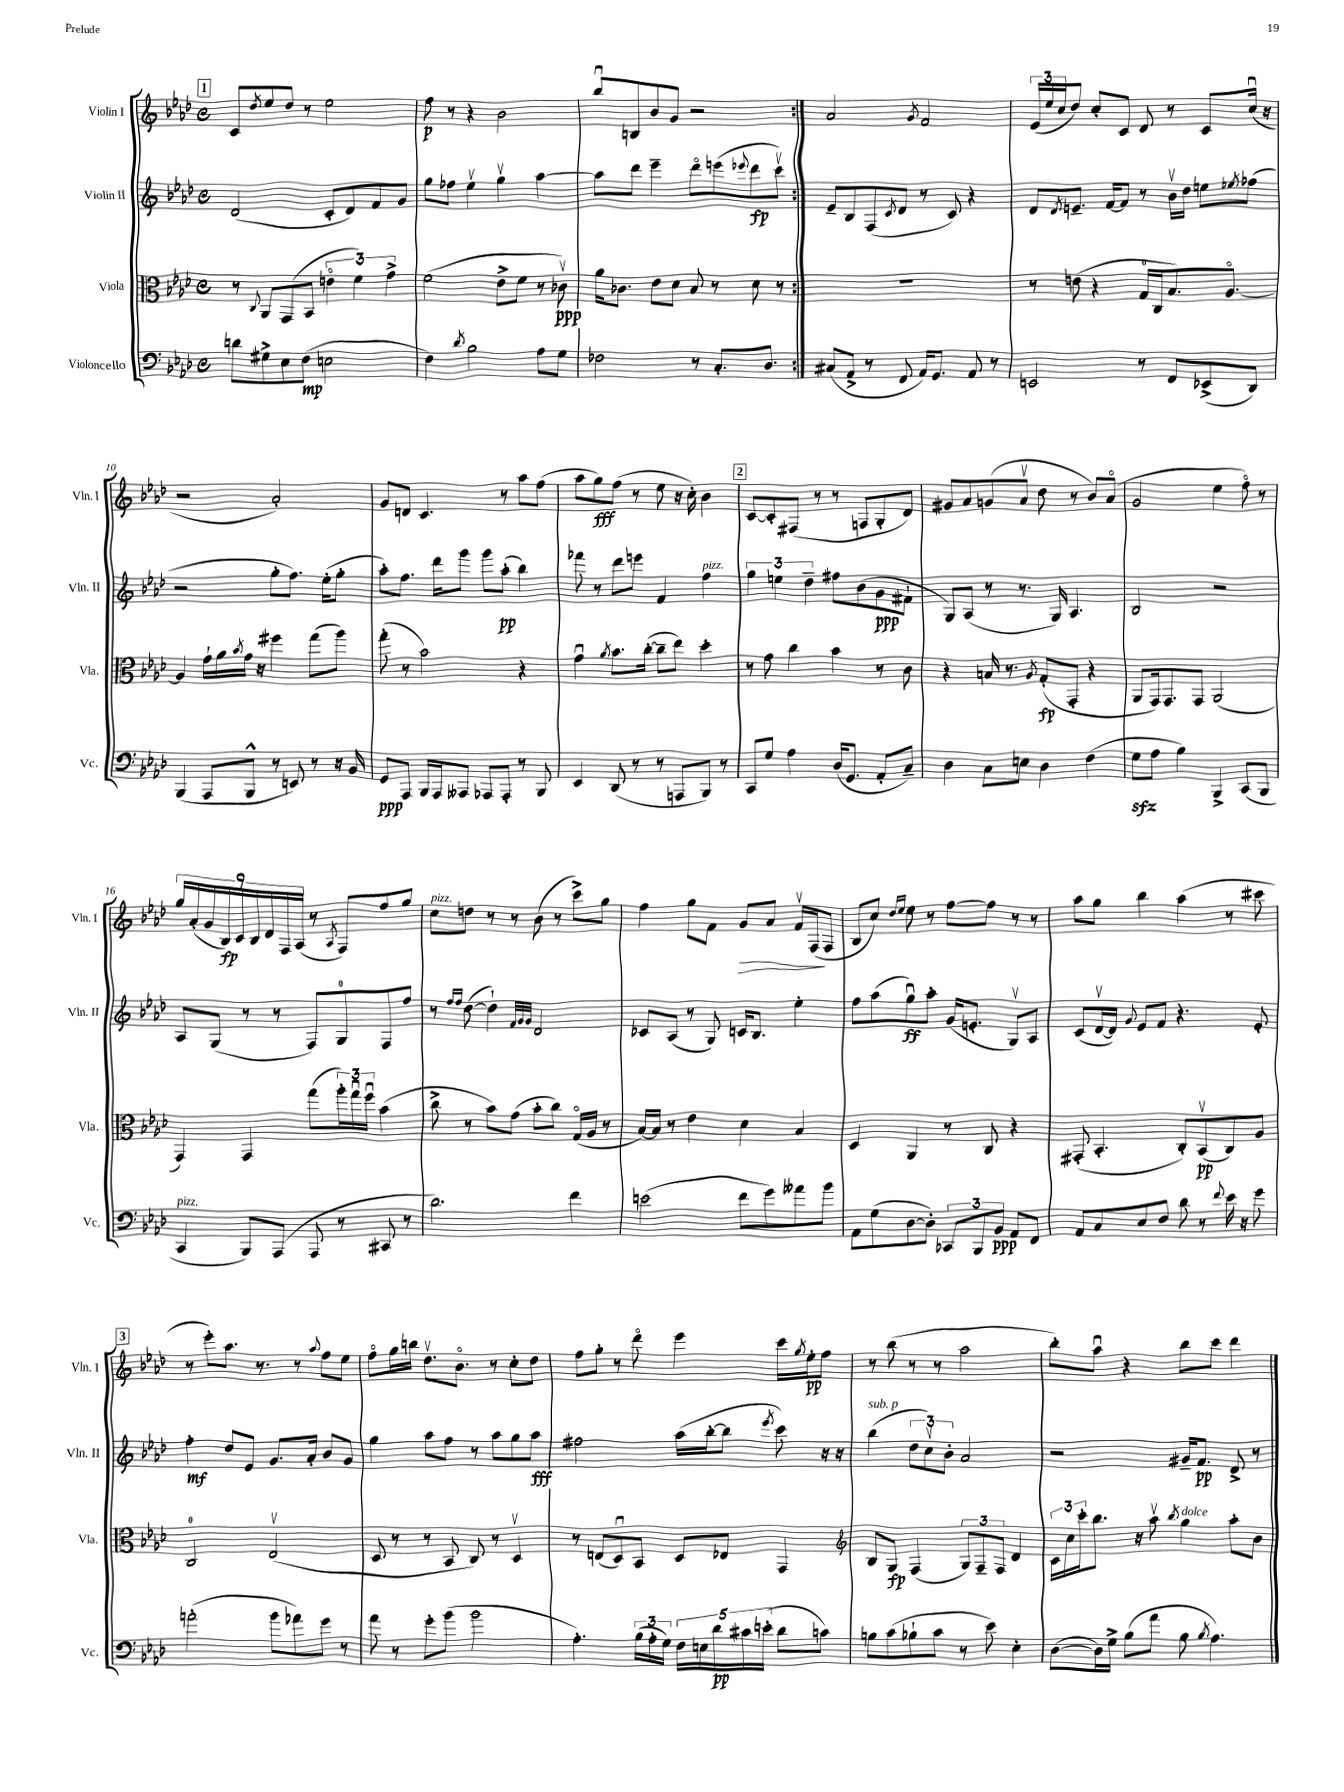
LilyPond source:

<<
\new StaffGroup <<
\new Staff = "s0" \with { instrumentName = "Violin I" shortInstrumentName = "Vln. I" } {
    \clef treble \key aes \major \defaultTimeSignature \time 4/4
    \repeat volta 2 { \mark \markup { \box "1" } c'8 \acciaccatura { des''8 } ees''8 des''8 r8 ees''2 |
    f''8\p r8 r4 bes'2 |
    bes''8\downbow b8 bes'8 g'8 r2 | }
    aes'2 \acciaccatura { g'8 } f'2 |
    \tuplet 3/2 { ees'16( ees''16 c''16 } des''8) c''8-. c'8 des'8 r8 c'8 c''16\downbow( r16 |
    r2 aes'2-.) |
    g'8 d'8 c'4. r8 aes''8 f''8( |
    aes''8 g''8\fff) f''8( r8 ees''8 r16 c''16-.) bes'4 |
    \mark \markup { \box "2" } c'8~ c'8-. fis8( r8 r8 f8 g8-. des'8) |
    gis'8 aes'8 g'8( aes'8\upbow des''8 r8 bes'8) aes'8\flageolet( |
    g'2 ees''4 f''8\flageolet) r8 |
    \tuplet 9/8 { g''16 aes'16-.( g'16 bes16\fp) c'16 bes16 des'16 f16 aes16( } r8 \acciaccatura { aes8 } f8) f''8 g''8 |
    c''8^\markup { \italic "pizz." } d''8 r8 r8 bes'8( r8 c'''8->) g''8 |
    f''4 g''8 f'8 g'8\> aes'8 f'16\upbow f16\!( f8 |
    bes8 c''8) \grace { des''16 ees''16 } ees''8 r8 f''8~ f''8 r8 r8 |
    aes''8 g''8 bes''4 aes''4( r8 cis'''8 |
    \mark \markup { \box "3" } r8 ees'''8-.) aes''8. r8. r8 \appoggiatura { aes''8 } f''8 ees''8 |
    f''8\flageolet g''16 b''16 des''8.\upbow bes'8.\flageolet r8 c''8-. des''8 |
    f''8 g''8-. r8 des'''8\flageolet ees'''4 c'''16 \acciaccatura { g''8 } ees''16-.\pp f''8 |
    r8 bes''8( r8 r8 aes''2 |
    bes''8-.) aes''8\downbow r4 bes''8 c'''8 des'''4 \bar "|." |
}
\new Staff = "s1" \with { instrumentName = "Violin II" shortInstrumentName = "Vln. II" } {
    \clef treble \key aes \major \defaultTimeSignature \time 4/4
    \repeat volta 2 { \mark \markup { \box "1" } des'2( c'8-. des'8) f'8 g'8 |
    g''8 fes''8 ees''4\upbow g''4\upbow aes''4~ |
    aes''8 des'''8 ees'''4-- des'''8\flageolet e'''8( \appoggiatura { ees'''8 } des'''8\fp c'''8\upbow) | }
    ees'8-- bes8 f8( \acciaccatura { c'8 } des'8 r8 c'8) r4 |
    des'8 \acciaccatura { des'8 } e'8.-- f'16~ f'8 r8 bes'16\upbow des''16 e''8 \acciaccatura { ees''8 } fes''8( |
    r2 g''8-. f''8.) ees''16-.( g''8-. |
    aes''8-.) f''8. des'''16 g'''8 g'''8 aes''8-.\pp( bes''4) |
    fes'''8 r8 des'''8 e'''8 f'4 f''4^\markup { \italic "pizz." } |
    \mark \markup { \box "2" } \tuplet 3/2 { g''4 e''4 des''4-- } fis''8 bes'8( g'8\ppp fis'8-! |
    g8) aes8( r8 r8. g16) aes4. |
    bes2 r2 |
    aes8 g8( r8 r8 f8) g8-0 f8 f''8 |
    r8 \grace { f''16 f''16 } des''8~( des''4-!) \grace { f'32 g'32 g'32 } des'2 |
    ces'8 aes8( r8 g8) c'16 bes8. ees''4-. |
    f''8 aes''8( g''8\downbow\ff) aes''8-. g'16( e'8.-. g8\upbow) aes8 |
    c'8( des'16~\upbow des'16) \appoggiatura { g'8 } ees'8 f'8 r4. ees'8-. |
    \mark \markup { \box "3" } f''4-.\mf des''8 ees'8 g'8. aes'16-. bes'8 g'8 |
    g''4 aes''8 f''8 r8 aes''8 g''8 aes''8\fff |
    fis''2 aes''16( bes''16~-. bes''8 \acciaccatura { ees'''8 } c'''8) r16 r16 |
    bes''4^\markup { \italic "sub. p" }( \tuplet 3/2 { des''8 c''8\upbow) bes'8-. } aes'2 |
    r2 gis'16-- f'8.\pp des'8-> r8 \bar "|." |
}
\new Staff = "s2" \with { instrumentName = "Viola" shortInstrumentName = "Vla." } {
    \clef alto \key aes \major \defaultTimeSignature \time 4/4
    \repeat volta 2 { \mark \markup { \box "1" } r8 \appoggiatura { c8 } aes,8 g,8( bes,8 \tuplet 3/2 { e'4\flageolet f'4) g'4-> } |
    f'2( ees'8-> f'8 r8 ces'8\upbow\ppp) |
    aes'16 ces'8. ees'8 des'8 bes8 r8 des'8 r8 | }
    R1 |
    r8 e'8( r4 g16-0 c16 bes8.) aes8.~\flageolet |
    aes4 g'16-! aes'16 \acciaccatura { bes'8 } g'16 r16 fis''4 g''8( aes''8) |
    g''8-.( r8 bes'2) r4 |
    g'4\downbow \acciaccatura { aes'8 } bes'8. c''16~-.( c''8-- ees''8) des''4-. |
    \mark \markup { \box "2" } r8 g'8 c''4 bes'4 r8 c'8 |
    r4 b16 r8. \acciaccatura { aes8 } g8-.\fp( g,8-. r4 |
    aes,8 g,16) g,8. g,8 aes,2( |
    g,4) g,4 g''8( \tuplet 3/2 { aes''16-.) g''16\downbow f''16\downbow } bes'4( |
    c''8-> r8 bes'8) g'8( bes'8-. c''8) g16\flageolet( aes16 r8 |
    bes16~) bes16 r8 ees'4 des'4 bes4 |
    des4 aes,4 r8 c8 r4 |
    gis,8-.( bes,4.-. c8-.) bes,8\upbow\pp( c8) aes8 |
    \mark \markup { \box "3" } c2-0 ees2\upbow( |
    des8 r8 r8 bes,8 c8) r8 des4\upbow |
    r8 e8( des8\downbow) bes,8 des8 ees8 g,4 |
    \clef treble bes8 g8\fp f4( \tuplet 3/2 { g8) f8-- f8 } des'4 |
    \tuplet 3/2 { c'16 c''16 c'''16-. } bes''8. r16 aes''8\upbow \acciaccatura { bes''8 } g''4^\markup { \italic "dolce" } aes''8-. bes'8 \bar "|." |
}
\new Staff = "s3" \with { instrumentName = "Violoncello" shortInstrumentName = "Vc." } {
    \clef bass \key aes \major \defaultTimeSignature \time 4/4
    \repeat volta 2 { \mark \markup { \box "1" } d'8 gis8-> ees8 f8\mp( e2 |
    f4) \acciaccatura { des'8 } bes2 aes8 g8 |
    fes2 r8 c8.-. des8. | }
    cis8( aes,8-> r8 f,8 aes,16) g,8. aes,8 r8 |
    e,2 r8 f,8 ees,8->( des,8) |
    bes,,4( aes,,8 bes,,8-^ r8 e,8) r8 r16 bes,16 |
    g,8\ppp aes,,8 bes,,16 aes,,16 aeses,,8 aes,,8 aes,,8-. r8 bes,,8 |
    ees,4 des,8( r8 r8 a,,8 bes,,8) r8 |
    \mark \markup { \box "2" } c,8 g8 aes4 des16( g,8. aes,8-. c8--) |
    des4 c8 e8 des4 f4( |
    g8\sfz aes8 bes4) bes,,4-> c,8( bes,,8 |
    c,4^\markup { \italic "pizz." } bes,,8) aes,,8( aes,,8 r8 cis,8 r8 |
    des'2.) f'4 |
    e'2( f'8 g'8) aeses'8 bes'8 |
    aes,8 g8( des8~ des8-.) \tuplet 3/2 { ces,8 bes,,8 bes,8\ppp } aes,8 f,8 |
    aes,8 c8 ees8 f8 des'8 r8 \appoggiatura { f'8 } ees'16 r16 g'8 |
    \mark \markup { \box "3" } a'2-.( bes'8 aes'8) g'8 r8 |
    aes'8 r8 g'8-. bes'8( bes'2 |
    aes4.-.) \tuplet 3/2 { bes16( aes16-. g16) } \tuplet 5/4 { f16 e16 des'16\pp cis'16 e'16-.( } des'8 c'8) |
    b8 c'8( bes8-! c'8 r8 ees'8) ees4-. |
    des8~( des16) g16-> bes8( aes'8 bes8 \acciaccatura { bes8 } aes4.) \bar "|." |
}
>>
>>
\layout { \context { \Score currentBarNumber = #5 } }
